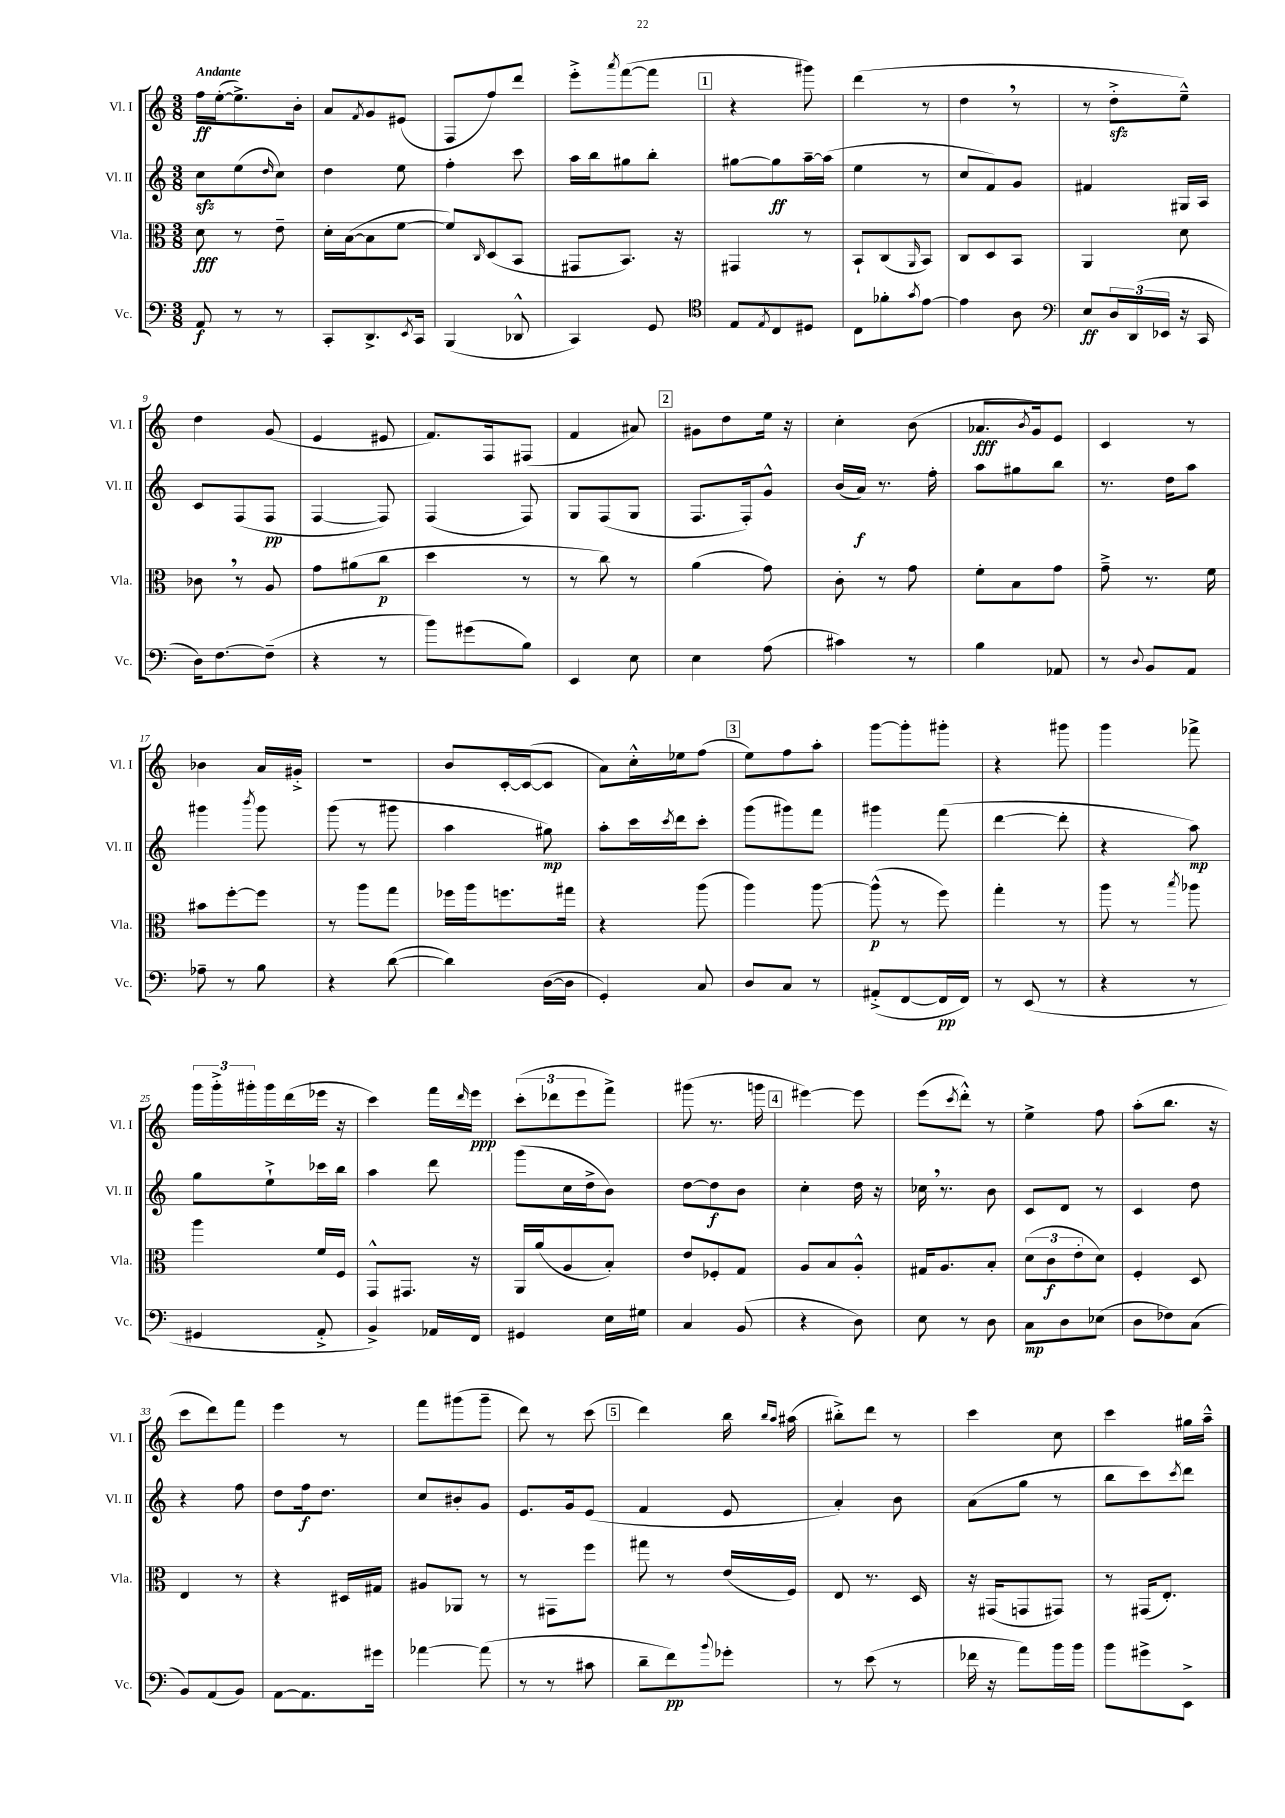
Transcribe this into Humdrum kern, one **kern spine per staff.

**kern	**kern	**kern	**kern
*staff4	*staff3	*staff2	*staff1
*clefF4	*clefC3	*clefG2	*clefG2
*k[]	*k[]	*k[]	*k[]
*M3/8	*M3/8	*M3/8	*M3/8
8AA	8d	8cc	16ff
.	.	.	([16ee'
8r	8r	(8ee	8.ee^])
.	.	16qqdd	.
8r	8e~	8cc)	.
.	.	.	16b'
=	=	=	=
8CC'	16d'	4dd	8a
.	([16B	.	.
.	.	.	8qf
8.DD^	8B]	.	8g
.	[8f	8ee	(8e#
8qEE	.	.	.
16CC	.	.	.
=	=	=	=
(4BBB	8f])	4ff'	8F
.	16qqC	.	.
.	(8D	.	8ff)
8DD-^^	8BB	8ccc	8ddd
=	=	=	=
4CC)	8GG#	16aa	8eee'^
.	.	16bb	.
.	.	.	8qaaa
.	8.BB)	8gg#	([8fff
8GG	.	8bb'	8fff]
.	16r	.	.
=	=	=	=
*clefC4	*	*	*
8E	4GG#	[8gg#	4r
8qE	.	.	.
8C	.	8gg#]	.
8D#	8r	[16aa~	8ggg#)
.	.	(16aa]	.
=	=	=	=
8C	8BB`	4ee	(4ddd
8f-'	(8C	.	.
8qg	16qqAA	.	.
[8e	8BB)	8r	8r
=	=	=	=
4e]	8C	8cc	4dd
.	8D	8f)	.
8A	8BB	8g	8r
=	=	=	=
*clefF4	*	*	*
8E	4AA	4f#	8r
24D	.	.	8dd'^
(24DD	.	.	.
24EE-	.	.	.
16r	8d	16G#	8ee~^^)
16CC	.	16A	.
=	=	=	=
16D)	8c-	8c	4dd
[8.F	.	.	.
.	8r	(8F	.
(8F~]	8A	8F	(8g
=	=	=	=
4r	8g	[4F	4e
.	(8a#	.	.
8r	8cc	8F])	8e#
=	=	=	=
8b)	4dd	(4F	8.f)
(8g#	.	.	.
.	.	.	16F
8B)	8r	8F)	(8F#
=	=	=	=
4EE	8r	8G	4f
.	8cc)	(8F	.
8E	8r	8G	8a#)
=	=	=	=
4E	(4a	8.F	8g#
.	.	.	8dd
.	.	16F')	.
(8A	8g)	8g^^	16ee
.	.	.	16r
=	=	=	=
4c#)	8c'	(16b	4cc'
.	.	16a)	.
.	8r	8.r	.
8r	8g	.	(8b
.	.	16ff'	.
=	=	=	=
4B	8f'	8aa	8.a-
.	8B	8gg#	.
.	.	.	8qb
.	.	.	16g)
8AA-	8g	8bb	8e
=	=	=	=
8r	8g~^	8.r	4c
8qqD	.	.	.
8BB	8.r	.	.
.	.	16dd	.
8AA	.	8aa	8r
.	16f	.	.
=	=	=	=
8A-~	8b#	4ggg#	4b-
8r	[8ff'	.	.
.	.	8qbbb	.
8B	8ff]	8ggg#	16a
.	.	.	16g#'^
=	=	=	=
4r	8r	(8ggg	4.r
.	8aa	8r	.
([8d	8gg	8ggg#	.
=	=	=	=
4d])	16ff-	4aa	8b
.	16aa	.	.
.	8.ff	.	[16c'
.	.	.	(16c_
([16D	.	8gg#)	8c]
16D]	16gg#	.	.
=	=	=	=
4GG')	4r	8aa'	8a)
.	.	16ccc	16cc'^^
.	.	8qccc	.
.	.	16ddd	16ee-
8C	(8aa	8ccc'	(8ff
=	=	=	=
8D	4aa)	(8ggg	8ee)
8C	.	8ggg#)	8ff
8r	[8aa	8fff	8aa'
=	=	=	=
(8AA#'^	(8aa^^]	4ggg#	[8ggg
[8FF	8r	.	8ggg']
16FF]	8ff)	(8fff	8ggg#'
16FF)	.	.	.
=	=	=	=
8r	4gg'	[4ddd	4r
(8EE	.	.	.
8r	8r	8ddd']	8ggg#
=	=	=	=
4r	8aa	4r	4ggg
.	8r	.	.
.	8qbb	.	.
8r	8aa-	8aa)	8fff-^
=	=	=	=
4GG#	4aa	8gg	24ggg
.	.	.	24ggg'^
.	.	.	24ggg#'
.	.	8ee`^	16ggg#
.	.	.	(16ddd
8AA'^	16f	16ccc-	16eee-
.	16F	16bb	16r
=	=	=	=
4BB^)	8GG^^	4aa	4ccc)
.	8.GG#	.	.
16AA-	.	8ddd	16fff
.	.	.	16qqddd
16FF	16r	.	16eee
=	=	=	=
4GG#	16AA	(8ggg	(12ccc'
.	(16a	.	.
.	.	.	12ddd-
.	8A	16cc	.
.	.	.	12eee
.	.	16dd^	.
16E	8B')	8b)	8fff^)
16G#	.	.	.
=	=	=	=
4C	8e	[8dd	(8ggg#
.	8F-'	8dd]	8.r
(8BB	8G	8b	.
.	.	.	16ggg
=	=	=	=
4r	8A	4cc'	[4eee#)
.	8B	.	.
8D)	8A'^^	16dd	8eee#]
.	.	16r	.
=	=	=	=
8E	16G#	16cc-	(8eee
.	8.A	8.r	.
.	.	.	8qccc
8r	.	.	8ddd'^^)
8D	8B'	8b	8r
=	=	=	=
8C	(12d	8c	4ee^
.	12c	.	.
8D	.	8d	.
.	12e'	.	.
(8E-	8d)	8r	8ff
=	=	=	=
8D	4F'	4c	(8aa'
8F-)	.	.	8.bb
(8C	8D	8dd	.
.	.	.	16r
=	=	=	=
8BB)	4E	4r	8ccc
(8AA	.	.	8ddd)
8BB)	8r	8ff	8fff
=	=	=	=
[8AA	4r	8dd	4eee
8.AA]	.	16ff	.
.	.	8.dd	.
.	16D#	.	8r
16g#	16G#	.	.
=	=	=	=
[4a-	8A#	8cc	8fff
.	8AA-	8b#'	(8ggg#
(8a-]	8r	8g	8ggg#~
=	=	=	=
8r	8r	8.e	8ddd)
8r	8GG#	.	8r
.	.	16g	.
8c#	8ff	(8e	(8ccc
=	=	=	=
8d~	8gg#	4f	4ddd)
8f)	8r	.	.
8qqb	.	.	.
8g-'	(16e	8e	16bb
.	.	.	16qqbb
.	.	.	16qqaa
.	16F)	.	(16aa#
=	=	=	=
8r	8E	4a')	8bb#'^)
(8e	8.r	.	8ddd
8r	.	8b	8r
.	16D	.	.
=	=	=	=
16f-	16r	(8a	4ccc
16r	(16GG#	.	.
8a)	8GG	8gg	.
16b	8GG#)	8r	8cc
16b	.	.	.
=	=	=	=
8b	8r	8bb	4ccc
8g#^	(16GG#	8ccc)	.
.	8.E')	.	.
.	.	8qccc	.
8EE^	.	8ddd	16gg#
.	.	.	16aa~^^
==	==	==	==
*-	*-	*-	*-
